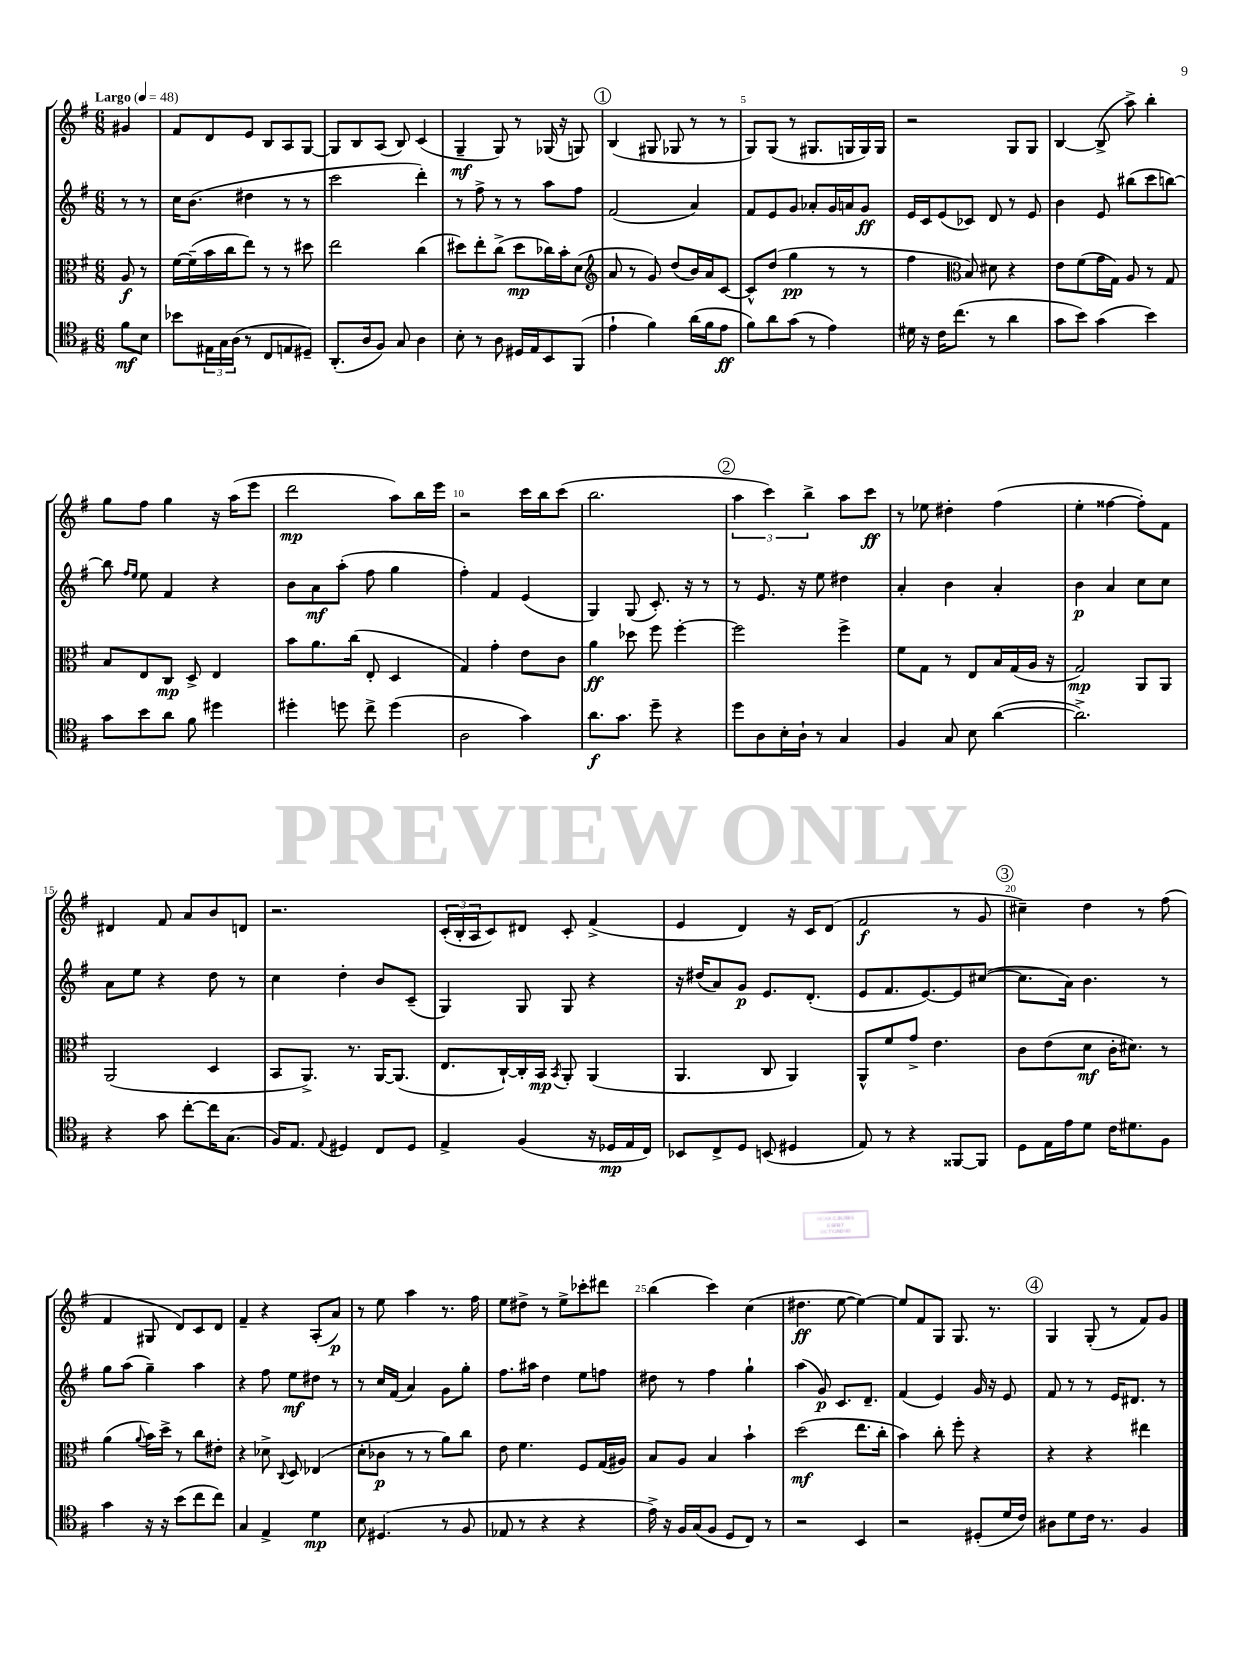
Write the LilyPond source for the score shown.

<<
\new StaffGroup <<
\new Staff = "s0" {
    \clef treble \key g \major \numericTimeSignature \time 6/8 \partial 4 \tempo "Largo" 4 = 48
    gis'4 |
    fis'8 d'8 e'8 b8 a8 g8~ |
    g8 b8 a8( b8) c'4( |
    g4--\mf g8) r8 ges16( r16 g8) |
    \mark \markup { \circle "1" } b4( gis8 ges8 r8 r8 |
    g8) g8( r8 gis8. g16 g16) g16 |
    r2 g8 g8 |
    b4~ b8->( a''8->) b''4-. |
    g''8 fis''8 g''4 r16 a''16( e'''8 |
    d'''2\mp a''8) b''16 e'''16 |
    r2 c'''16 b''16 c'''8( |
    b''2. |
    \mark \markup { \circle "2" } \tuplet 3/2 { a''4 c'''4) b''4-> } a''8 c'''8\ff |
    r8 ees''8 dis''4-. fis''4( |
    e''4-. fisis''4~ fisis''8-.) fis'8 |
    dis'4 fis'8 a'8 b'8 d'8 |
    r2. |
    \tuplet 3/2 { c'16-.( b16-. a16 } c'8) dis'8 c'8-. fis'4->( |
    e'4 d'4) r16 c'16 d'8( |
    fis'2\f r8 g'8 |
    \mark \markup { \circle "3" } cis''4--) d''4 r8 fis''8( |
    fis'4 gis8 d'8) c'8 d'8 |
    fis'4-- r4 a8-.( a'8\p) |
    r8 e''8 a''4 r8. fis''16 |
    e''8 dis''8-> r8 e''8-> ces'''8-. dis'''8 |
    b''4( c'''4) c''4( |
    dis''4.\ff e''8~ e''4~) |
    e''8 fis'8 g8 g8. r8. |
    \mark \markup { \circle "4" } g4 g8-.( r8 fis'8) g'8 \bar "|." |
}
\new Staff = "s1" {
    \clef treble \key g \major \numericTimeSignature \time 6/8 \partial 4
    r8 r8 |
    c''16 b'8.( dis''4 r8 r8 |
    c'''2 d'''4-.) |
    r8 fis''8-> r8 r8 a''8 fis''8 |
    \mark \markup { \circle "1" } fis'2( a'4) |
    fis'8 e'8 g'8 aes'8-. g'16 a'16 g'8\ff |
    e'16 c'16 e'8( ces'8) d'8 r8 e'8 |
    b'4 e'8 bis''8( c'''8 b''8~) |
    b''8 \grace { fis''16 e''16 } e''8 fis'4 r4 |
    b'8 a'8\mf a''8-.( fis''8 g''4 |
    fis''4-.) fis'4 e'4( |
    g4) g8( c'8.-.) r16 r8 |
    \mark \markup { \circle "2" } r8 e'8. r16 e''8 dis''4 |
    a'4-. b'4 a'4-. |
    b'4\p a'4 c''8 c''8 |
    a'8 e''8 r4 d''8 r8 |
    c''4 d''4-. b'8 c'8--( |
    g4) g8 g8 r4 |
    r16 dis''16( a'8) g'8\p e'8. d'8.-.( |
    e'8 fis'8. e'8.~) e'8 cis''8~( |
    \mark \markup { \circle "3" } cis''8. a'16) b'4. r8 |
    g''8 a''8( g''4--) a''4 |
    r4 fis''8 e''8\mf dis''8 r8 |
    r8 c''16 fis'16( a'4) g'8 g''8-. |
    fis''8. ais''16 d''4 e''8 f''8 |
    dis''8 r8 fis''4 g''4-! |
    a''4( g'8\p) c'8. d'8.-- |
    fis'4( e'4) g'16 r16 e'8 |
    \mark \markup { \circle "4" } fis'8 r8 r8 e'16 dis'8. r8 \bar "|." |
}
\new Staff = "s2" {
    \clef alto \key g \major \numericTimeSignature \time 6/8 \partial 4
    a8\f r8 |
    fis'16~ fis'16--( b'16 c''16 e''8) r8 r8 dis''8 |
    e''2 c''4( |
    dis''8) e''8-. c''8->( dis''8\mp ces''16) b'16-. d'8( |
    \mark \markup { \circle "1" } \clef treble a'8 r8 g'8) d''8( b'16) a'16 c'8~ |
    c'8-^ d''8( g''4\pp r8 r8 |
    fis''4 \clef alto b8) dis'8 r4 |
    e'8 fis'8( g'16 g16) a8 r8 g8 |
    b8 e8 c8\mp d8-> e4 |
    b'8 a'8. c''16( e8-. d4 |
    g4) g'4-. e'8 c'8 |
    a'4\ff des''8 fis''8 fis''4~-. |
    \mark \markup { \circle "2" } fis''2 fis''4-> |
    fis'8 g8 r8 e8 b16 g16( a16 r16 |
    g2\mp) a,8 a,8 |
    a,2( d4 |
    b,8 a,8.->) r8. a,16~ a,8.( |
    e8. c16~-!) c16-. b,16\mp \acciaccatura { b,8 } a,8-. a,4( |
    a,4. c8 a,4) |
    a,8-^ fis'8 g'8-> e'4. |
    \mark \markup { \circle "3" } c'8 e'8( d'8\mf c'16-. dis'8.) r8 |
    a'4( \appoggiatura { a'8 } b'16) d''16-> r8 c''8 eis'8-. |
    r4 des'8-> \appoggiatura { c8 } d8 ees4( |
    d'8-. ces'8\p r8 r8 a'8) c''8 |
    e'8 fis'4. fis8 g16( ais16) |
    b8 a8 b4 b'4-! |
    d''2\mf( e''8. c''16-. |
    b'4) c''8-. fis''8-. r4 |
    \mark \markup { \circle "4" } r4 r4 eis''4 \bar "|." |
}
\new Staff = "s3" {
    \clef tenor \key g \major \numericTimeSignature \time 6/8 \partial 4
    fis'8\mf b8 |
    bes'8 \tuplet 3/2 { eis16 g16 a16( } r8 c8 e8 dis8--) |
    a,8.-.( a16 fis8) g8 a4 |
    b8-. r8 a8 dis16 e16 b,8 fis,8( |
    \mark \markup { \circle "1" } e'4-! fis'4) a'16( fis'16 e'8\ff |
    fis'8) a'8 g'8( r8 e'4) |
    dis'16 r16 c'16 c''8.( r8 a'4 |
    g'8 b'8) g'4( b'4) |
    g'8 b'8 a'8 fis'8 dis''4 |
    dis''4-. d''8 c''8-> d''4( |
    a2 g'4) |
    a'8.\f g'8. d''8-- r4 |
    \mark \markup { \circle "2" } d''8 a8 b16-. a16-! r8 g4 |
    fis4 g8 b8 a'4~( |
    a'2.->) |
    r4 g'8 c''8~-. c''16 g8.( |
    fis16) e8. \appoggiatura { e8 } dis4 c8 dis8 |
    e4-> fis4( r16 des16\mp e16 c16) |
    bes,8 c8-> d8 b,8( dis4 |
    e8) r8 r4 fisis,8~ fisis,8 |
    \mark \markup { \circle "3" } d8 e16 e'16 d'8 c'16 dis'8. fis8 |
    g'4 r16 r16 b'8( c''8 c''8) |
    g4 e4-> d'4\mp |
    b8 dis4.( r8 fis8 |
    ees8 r8 r4 r4 |
    e'16->) r16 fis16 g16( fis8 d8 c8) r8 |
    r2 b,4 |
    r2 dis8-.( d'16 c'16) |
    \mark \markup { \circle "4" } ais8 d'8 c'16 r8. fis4 \bar "|." |
}
>>
>>
\layout { \context { \Score \override BarNumber.break-visibility = ##(#f #t #t) barNumberVisibility = #(every-nth-bar-number-visible 5) } }
